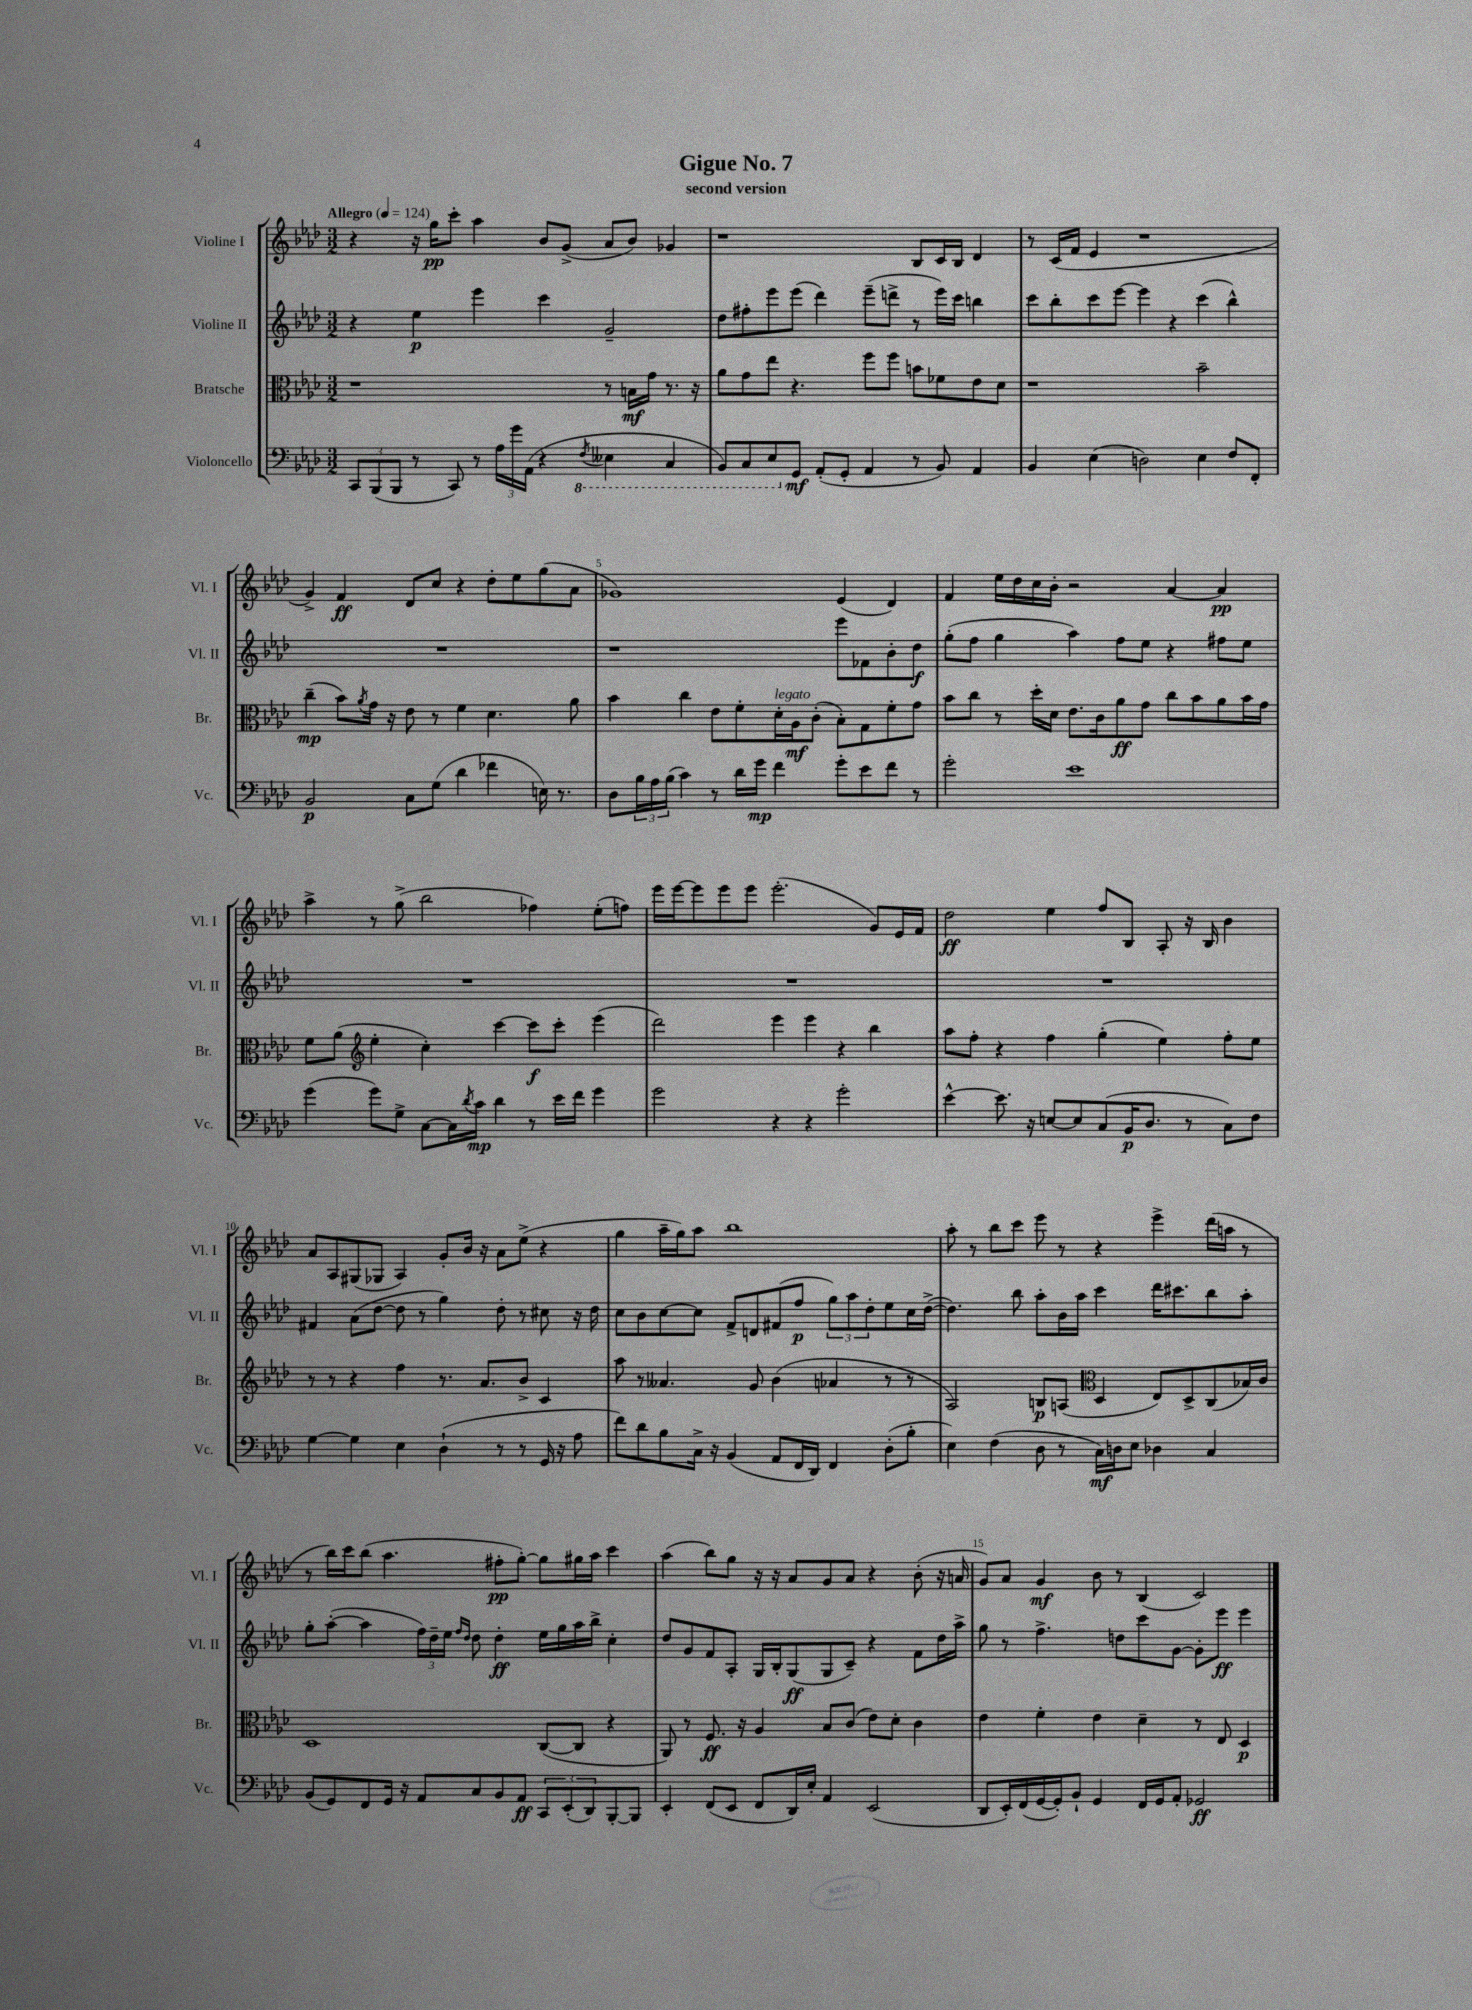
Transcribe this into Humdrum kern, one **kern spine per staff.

**kern	**kern	**kern	**kern
*staff4	*staff3	*staff2	*staff1
*clefF4	*clefC3	*clefG2	*clefG2
*k[b-e-a-d-]	*k[b-e-a-d-]	*k[b-e-a-d-]	*k[b-e-a-d-]
*M3/2	*M3/2	*M3/2	*M3/2
*MM124	*MM124	*MM124	*MM124
12CC	1r	4r	4r
(12BBB-	.	.	.
12BBB-	.	.	.
8r	.	4ee-	16r
.	.	.	16gg
8CC)	.	.	8ccc'
8r	.	4eee-	4aa-
24A-	.	.	.
24g	.	.	.
(24AA-	.	.	.
4r	.	4ccc	8b-
.	.	.	(8g^
8qFF	.	.	.
4EE--	8r	2g~	8a-
.	16B	.	8b-)
.	16g	.	.
4CC	8.r	.	4g-
.	16r	.	.
=	=	=	=
8BBB-)	8a-	8dd-	1r
8CC	8g	8ff#'	.
8EE-	8ee-	8eee-	.
8GG	4.r	(8eee-	.
(8AA-'	.	4ddd-)	.
8GG'	.	.	.
4AA-	8ff	(8eee-~	.
.	8ff	8ddd^	.
8r	8b	8r	8B-
8BB-)	8f-	16eee-)	16c
.	.	16ccc	16B-
4AA-	8e-	4bb	4d-
.	8d-	.	.
=	=	=	=
4BB-	1r	8ccc	8r
.	.	8bb-'	(16c
.	.	.	16f
(4E-	.	8ccc	4e-
.	.	[8eee-	.
2D)	.	4eee-]	1r
.	.	4r	.
4E-	2b-~	(4ccc	.
8F	.	4bb-^^)	.
8FF'	.	.	.
=	=	=	=
2BB-	(4cc~	1.r	4g^)
.	8b-)	.	4f
.	8qa-	.	.
.	16g	.	.
.	16r	.	.
8C	8e-	.	8d-
(8G	8r	.	8cc
4d-	4f	.	4r
4f-	4.d-	.	8dd-'
.	.	.	8ee-
16E)	.	.	(8gg
8.r	.	.	.
.	8a-	.	8a-
=	=	=	=
8D-	4b-	1r	1g-)
24B-	.	.	.
24A-	.	.	.
(24B-	.	.	.
4c)	4cc	.	.
8r	8e-	.	.
16d-	8f'	.	.
16g	.	.	.
4f	16d-'	.	.
.	16A-	.	.
.	(8c'	.	.
8g'	8B-')	8eee-	(4e-
8e-	8G	8f-	.
8f	8f'	8b-'	4d-)
8r	8g	8dd-	.
=	=	=	=
2g'	8b-	(8gg'	4f
.	8cc	8ff	.
.	8r	4gg	16ee-
.	.	.	16dd-
.	16dd-'	.	16cc
.	16d-	.	16b-'
1e-	8.e-	4aa-)	2r
.	16c	.	.
.	8a-	8ff	.
.	8g	8ee-	.
.	8cc	4r	[4a-
.	8b-	.	.
.	8a-	8ff#	4a-]
.	16b-	8ee-	.
.	16g	.	.
=	=	=	=
(4g	8f	1.r	4aa-^
.	(8a-	.	.
*	*clefG2	*	*
8g)	4ee-'	.	8r
8G^	.	.	(8gg^
[8C	4cc')	.	2bb-
16C]	.	.	.
8qd-	.	.	.
16c	.	.	.
4d-	[4ccc	.	.
8r	8ccc]	.	4ff-)
16e-	8ccc'	.	.
16f	.	.	.
4g	(4eee-	.	(8ee-'
.	.	.	8ff)
=	=	=	=
2g	2ddd-)	1.r	16eee-
.	.	.	[16eee-
.	.	.	8eee-]
.	.	.	8eee-
.	.	.	8eee-
4r	4eee-	.	(2.eee-'
4r	4eee-	.	.
2g'	4r	.	.
.	4bb-	.	8g)
.	.	.	16e-
.	.	.	16f
=	=	=	=
[4e-^^	8aa-	1.r	2dd-
.	8ff'	.	.
8.e-]	4r	.	.
16r	.	.	.
[8E	4ff	.	4ee-
8E]	.	.	.
(8C	(4gg'	.	8ff
16BB-	.	.	8B-
8.D-	.	.	.
.	4ee-)	.	8A-'
8r	.	.	16r
.	.	.	16B-
8C)	8ff'	.	4b-
8F	8ee-	.	.
=	=	=	=
[4G	8r	4f#	8a-
.	8r	.	8A-
4G]	4r	(8a-	(8G#
.	.	[8dd-	8G-
4E-	4ff	8dd-]	4A-)
.	.	8r	.
(4D-`	8.r	4gg)	8g'
.	.	.	16b-
.	8.a-	.	16r
8r	.	8dd-'	8a-
8r	8b-^	8r	(8ee-^
16GG	4c	8cc#	4r
16r	.	.	.
8A-	.	16r	.
.	.	16dd-	.
=	=	=	=
8f)	8aa-	8cc	4gg
8d-	8r	8b-	.
8B-	4.a--	[8cc	16aa-~
.	.	.	16gg)
16C^	.	8cc]	8aa-
16r	.	.	.
(4BB-	.	8f^	1bb-
.	8g	8d	.
8AA-	(4b-	(8f#	.
16FF	.	8ff	.
16DD-)	.	.	.
4FF	4a-	12gg)	.
.	.	12aa-	.
.	.	12dd-'	.
(8D-'	8r	8ee-	.
8B-'	8r	16cc	.
.	.	([16dd-^	.
=	=	=	=
4E-)	2A-)	4.dd-])	8aa-'
.	.	.	8r
(4F	.	.	8bb-
.	.	8bb-	8ccc
8D-	8B	8aa-'	8eee-
8r	(8A	16b-	8r
.	.	16aa-	.
*	*clefC3	*	*
16C)	4D-	4ccc	4r
16D	.	.	.
8E-	.	.	.
4D-	8E-)	16ddd-	4eee-^
.	.	8.ccc#	.
.	8D-^	.	.
4C	(8C	8bb-	(16ddd-
.	.	.	16aa
.	16B-)	8aa-'	8r
.	16c	.	.
=	=	=	=
(8BB-	1D-	8gg'	8r
8GG)	.	([8aa-'	16bb-)
.	.	.	16ccc
8FF	.	4aa-]	(8bb-
16GG	.	.	4.aa-
16r	.	.	.
8AA-	.	24ff)	.
.	.	24dd-~	.
.	.	24ee-	.
.	.	16qqff	.
.	.	16qqdd-	.
8C	.	8dd-	.
8BB-	.	4dd-'	8ff#'
8AA-	.	.	[8gg')
12CC	([8C	16ee-	8gg]
.	.	16gg	.
(12EE-'	.	.	.
.	8C]	16aa-	16gg#
12DD-)	.	.	.
.	.	16bb-^	16aa-
[8BBB-'	4r	4cc'	4ccc
8BBB-]	.	.	.
=	=	=	=
4EE-'	8AA-)	8dd-	(4aa-
.	8r	8g	.
(8FF	8.F	8f	8bb-)
8EE-	.	8A-'	8gg
.	16r	.	.
8FF	4A-	16G	16r
.	.	16B-'	16r
16DD-)	.	(8G	8a-
16E-'	.	.	.
4AA-	8B-	8G	8g
.	(8c	8c~)	8a-
(2EE-	8e-)	4r	4r
.	8d-'	.	.
.	4c	8f	(8b-'
.	.	16dd-	16r
.	.	16aa-^	16a
=	=	=	=
8DD-	4e-	8gg	8g)
16EE-')	.	8r	8a-
(16FF	.	.	.
[16GG	4f'	4.ff^	4g
16GG'])	.	.	.
8BB-`	.	.	.
4GG	4e-	.	8b-
.	.	8dd	8r
16FF	4d-~	8ccc	(4B-
16GG	.	.	.
8AA-'	.	[8g	.
2GG-	8r	8g']	2c)
.	8E-	8eee-	.
.	4D-	4eee-	.
==	==	==	==
*-	*-	*-	*-
